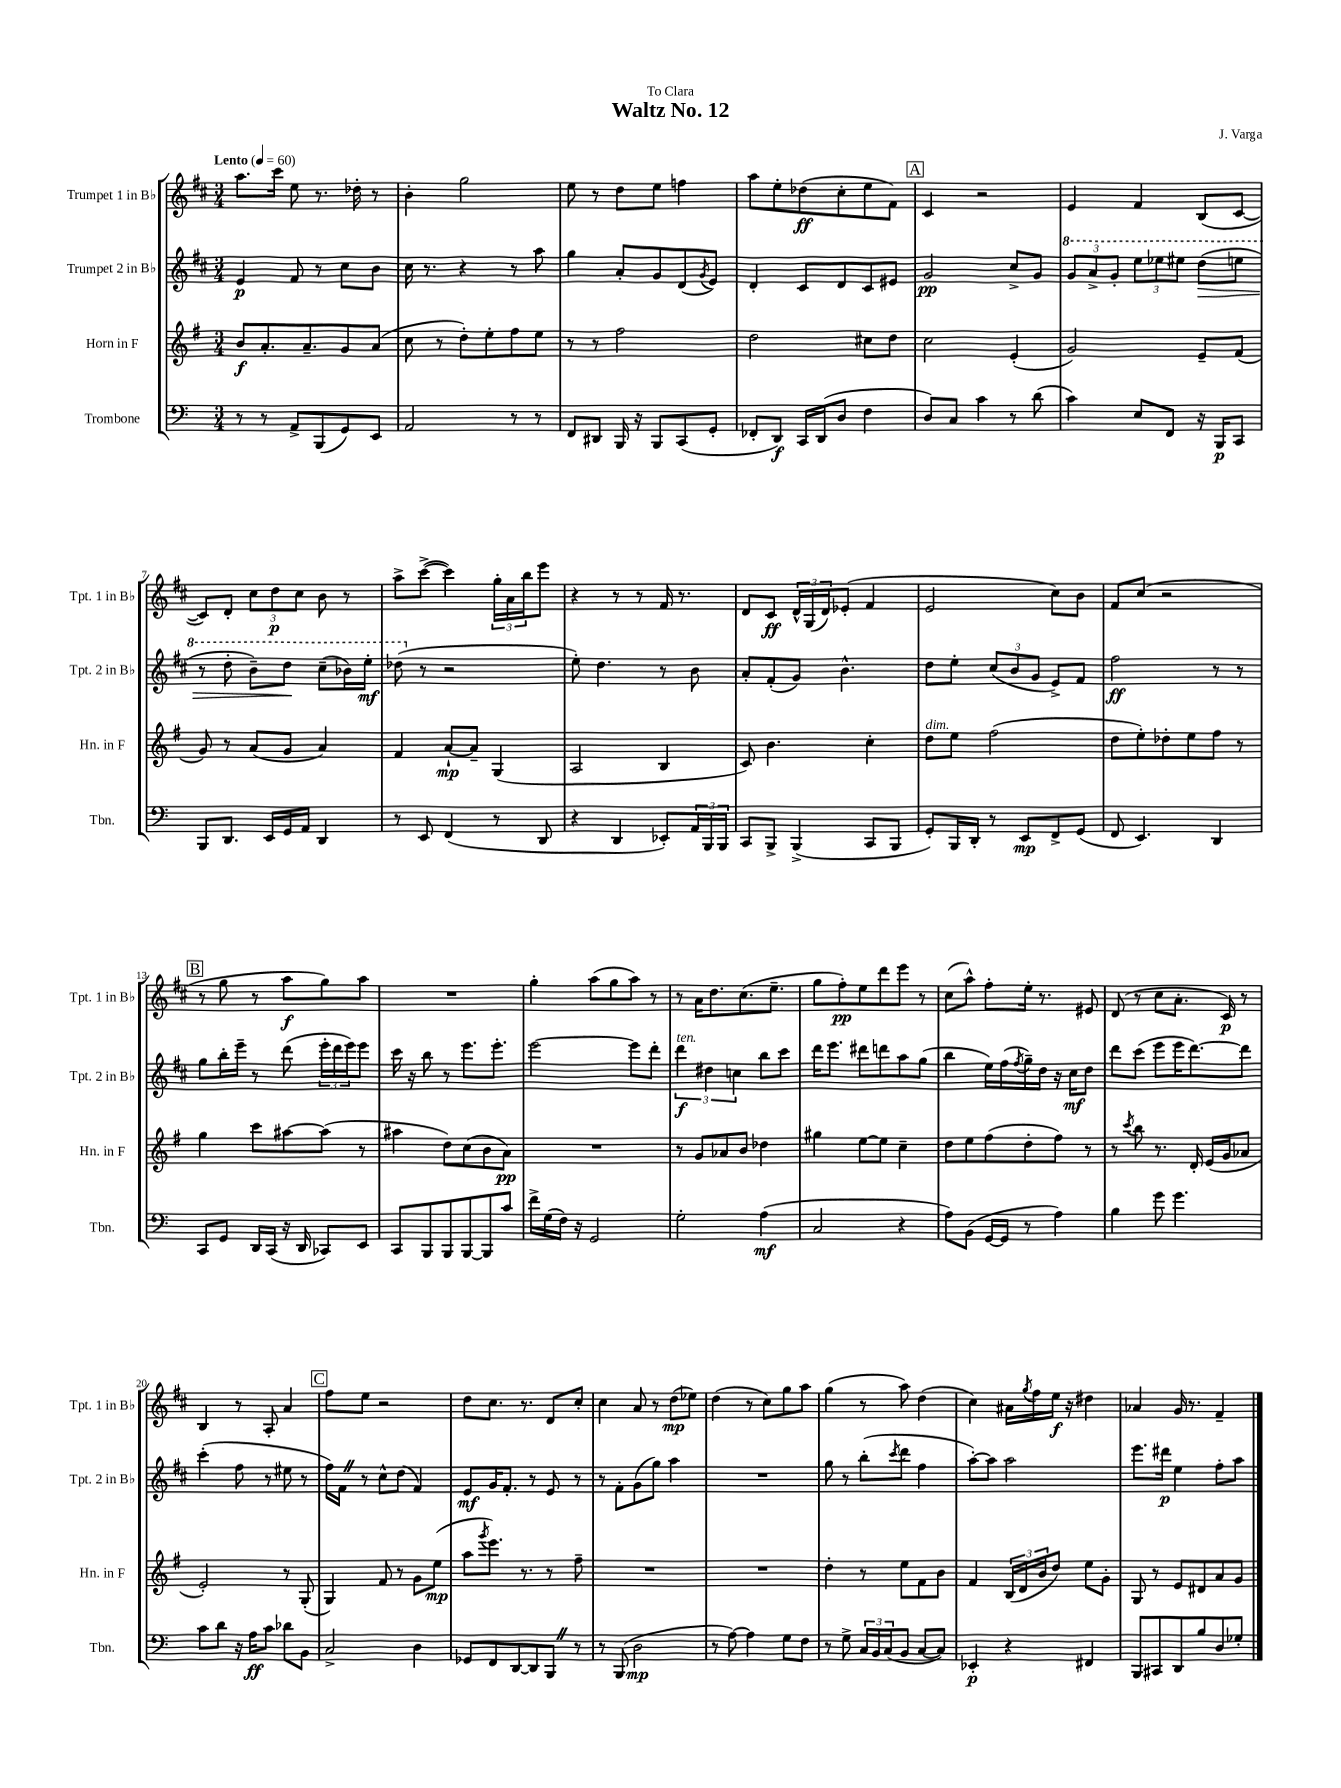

**kern	**kern	**kern	**kern
*staff4	*staff3	*staff2	*staff1
*clefF4	*clefG2	*clefG2	*clefG2
*k[]	*k[f#]	*k[f#c#]	*k[f#c#]
*M3/4	*M3/4	*M3/4	*M3/4
*MM60	*MM60	*MM60	*MM60
8r	8b/L	4e/	8.aa\L
8r	8.a'/	.	.
.	.	.	16ccc#\Jk
8AA^/L	.	8f#/	8ee\
.	8.a~/	.	.
(8BBB/	.	8r	8.r
8GG/)	8g/	8cc#\L	.
.	.	.	16dd-'\
8EE/J	(8a/J	8b\J	8r
=	=	=	=
2AA/	8cc\	16cc#\	4b'\
.	.	8.r	.
.	8r	.	.
.	8dd'\L)	4r	2gg\
.	8ee'\	.	.
8r	8ff#\	8r	.
8r	8ee\J	8aa\	.
=	=	=	=
8FF/L	8r	4gg\	8ee\
8DD#/J	8r	.	8r
16BBB/	2ff#\	8a'/L	8dd\L
16r	.	.	.
8BBB/L	.	8g/	8ee\J
(8CC/	.	(8d/	4ff\
.	.	8qg/	.
8GG'/J	.	8e/J)	.
=	=	=	=
8FF-'/L	2dd\	4d'/	8aa\L
8DD/J)	.	.	8ee'\
16CC/LL	.	8c#/L	(8dd-\
(16DD/J	.	.	.
8D/J	.	8d/	8cc#'\
4F\	8cc#\L	8c#/	8ee\
.	8dd\J	8e#/J	8f#\J)
=	=	=	=
8D/L)	2cc\	2g/	4c#/
8C/J	.	.	.
4c\	.	.	2r
8r	(4e'/	8cc#^/L	.
(8d\	.	8g/J	.
=	=	=	=
4c\)	2g/)	12gg/L	4e/
.	.	12aa^/	.
.	.	12gg'/J	.
8E/L	.	12eee\L	4f#/
.	.	12eee-\	.
8FF/J	.	.	.
.	.	12eee#\J	.
16r	8e~/L	(8ddd\L	(8B/L
16BBB/LK	.	.	.
8CC/J	(8f#/J	8eee\J	[8c#/J
=	=	=	=
8BBB/L	8g/)	8r	8c#/]L)
8.DD/J	8r	8ddd'\	8d'/J
.	(8a/L	8bb~\L)	12cc#\L
16EE/LL	.	.	.
.	.	.	12dd\
16GG/	8g/J	8ddd\J	.
.	.	.	12cc#\J
16AA/JJ	.	.	.
4DD/	4a/)	(8ccc#~\L	8b\
.	.	16bb-\L)	8r
.	.	16eee'\JJ	.
=	=	=	=
8r	4f#/	(8ddd-\	8aa^\L
8EE/	.	8r	([8ccc#^\J
(4FF/	[8a`/L	2r	4ccc#\])
.	8a~/]J	.	.
8r	(4G/	.	24gg'\LL
.	.	.	24a\
.	.	.	24bb\J
8DD/	.	.	8eee\J
=	=	=	=
4r	2A/	8ee'\)	4r
.	.	4.dd\	.
4DD/	.	.	8r
.	.	.	8r
8EE-'/L)	4B/	8r	16f#/
.	.	.	8.r
24AA/L	.	8b\	.
24BBB/	.	.	.
24BBB/JJ	.	.	.
=	=	=	=
8CC/L	8c/)	8a'/L	8d/L
8BBB^/J	4.b\	(8f#'/	8c#/J
(4BBB^/	.	8g/J)	24d^^/LL
.	.	.	(24G/
.	.	.	24d/J)
.	.	4.b^^\	(8e-'/J
8CC/L	4cc'\	.	4f#/
8BBB/J	.	.	.
=	=	=	=
8GG'/L)	8dd\L	8dd\L	2e/
16BBB/L	8ee\J	8ee'\J	.
16DD'/JJ	.	.	.
8r	(2ff#\	(12cc#/L	.
.	.	12b/	.
8EE/L	.	.	.
.	.	12g/J	.
8FF^/	.	8e^/L)	8cc#\L)
(8GG/J	.	8f#/J	8b\J
=	=	=	=
8FF/	8dd\L	2ff#\	8f#/L
4.EE/)	8ee'\)	.	(8cc#/J
.	8dd-'\	.	2r
.	8ee\	.	.
4DD/	8ff#\J	8r	.
.	8r	8r	.
=	=	=	=
8CC/L	4gg\	8gg\L	8r
8GG/J	.	16bb'\L	8gg\
.	.	16eee~\JJ	.
16DD/LL	8ccc\L	8r	8r
(16CC/JJ	.	.	.
16r	[8aa#\	(8ddd\	8aa\L
16DD/	.	.	.
8CC-/L)	(8aa#\]J	24eee'\LL	8gg\)
.	.	24ddd\	.
.	.	24eee\J)	.
8EE/J	8r	8eee\J	8aa\J
=	=	=	=
8CC/L	4aa#\	16ccc#\	2.r
.	.	16r	.
8BBB/	.	8bb\	.
8BBB/	8dd\L)	8r	.
[8BBB/	(8cc\	8.eee\L	.
8BBB/]	8b\	.	.
.	.	8.eee'\J	.
8c/J	8a\J)	.	.
=	=	=	=
16f^\LL	2.r	[2eee\	4gg'\
(16G\	.	.	.
16F\JJ)	.	.	.
16r	.	.	.
2GG/	.	.	(8aa\L
.	.	.	8gg\
.	.	8eee\]L	8aa\J)
.	.	8ddd'\J	8r
=	=	=	=
2G'\	8r	6ddd\	8r
.	8g/L	.	16a\LK
.	.	6dd#\	.
.	.	.	8.dd\
.	8a-/	.	.
.	.	6cc\	.
.	8b/J	.	(8.cc#\
(4A\	4dd-\	8bb\L	.
.	.	.	8.ee~\J
.	.	8ccc#\J	.
=	=	=	=
2C/	4gg#\	16ddd\LK	8gg\L
.	.	8.eee\J	.
.	.	.	8ff#'\)
.	[8ee\L	8ddd#\L	8ee\
.	8ee\]J	8ddd\	8ddd\
4r	4cc~\	8aa\	8eee\J
.	.	(8gg\J	8r
=	=	=	=
8A\L)	8dd\L	4bb\	(8cc#\L
(8BB\J	8ee\	.	8aa^^\J)
[16GG/LL	(8ff#\	16ee\LL)	8ff#'\L
16GG/]JJ	.	(16ff#\	.
.	.	8qff#/	.
8r	8dd'\	16gg~\)	16ee'\Jk
.	.	16dd\JJ	8.r
4A\)	8ff#\J)	16r	.
.	.	16cc#\LK	.
.	8r	8dd\J	8e#/
=	=	=	=
4B\	8r	8ddd\L	(8d/
.	8qccc/	.	.
.	8bb\	(8ccc#\J	8r
8g\	8.r	8eee\L	8cc#\L
4.g\	.	16eee\K	8.a'\J
.	16d'/	[8.ddd\)	.
.	(16e/LL	.	.
.	16g/J	.	16c#/)
.	8a-/J	8ddd\]J	8r
=	=	=	=
8c\L	2e'/)	(4ccc#'\	4B/
8d\J	.	.	.
16r	.	8ff#\	8r
16A\LK	.	.	.
8c\J	.	8r	8A'/
8d-\L	8r	8ee#\	4a/
8BB\J	(8G'/	8r	.
=	=	=	=
2C^/	4G/)	16ff#\LL)	8ff#\L
.	.	16f#\JJ	.
.	.	8r	8ee\J
.	8f#/	8cc#^^\L	2r
.	8r	(8dd\J	.
4D\	8g\L	4f#/)	.
.	(8ee\J	.	.
=	=	=	=
8GG-/L	8aa\L	8e/L	8dd\L
.	8qggg/	.	.
8FF/	8.eee\J)	16g/K	8.cc#\J
.	.	8.f#'/J	.
[8DD/	.	.	.
.	8.r	.	8.r
8DD/]	.	8r	.
8BBB/J	8r	8e/	8d/L
8r	8ff#~\	8r	8cc#'/J
=	=	=	=
8r	2.r	8r	4cc#\
(8BBB/	.	8f#'\L	.
2D\	.	(8g\	8a/
.	.	8gg\J)	8r
.	.	4aa\	(8dd\L
.	.	.	8ee-\J)
=	=	=	=
8r	2.r	2.r	(4dd\
[8A\)	.	.	.
4A\]	.	.	8r
.	.	.	8cc#\L)
8G\L	.	.	8gg\
8F\J	.	.	8aa\J
=	=	=	=
8r	4dd'\	8gg\	(4gg\
8G^\	.	8r	.
24C/LL	8r	(8bb'\L	8r
24BB/	.	.	.
(24C/J	.	.	.
.	.	8qccc#/	.
8BB/J	8ee\L	8ddd\J	8aa\)
[8C/L	8f#\	4ff#\	(4dd\
8C/]J)	8b\J	.	.
=	=	=	=
4EE-'/	4f#/	[8aa'\L)	4cc#\)
.	.	8aa\]J	.
4r	(24B/LL	2aa\	16a#\LL
.	24d/	.	.
.	.	.	8qgg/
.	.	.	16ff#\
.	24b/J	.	.
.	8dd/J)	.	16ee\JJ
.	.	.	16r
4FF#/	8ee\L	.	4dd#\
.	8g'\J	.	.
=	=	=	=
8BBB/L	8G/	8.eee\L	4a-/
8CC#/	8r	.	.
.	.	16ddd#\Jk	.
8DD/	8e/L	4ee\	16g/
.	.	.	8.r
8B/	8d#/	.	.
8D/	8a/	8ff#'\L	4f#~/
8G-'/J	8g/J	8aa\J	.
==	==	==	==
*-	*-	*-	*-
